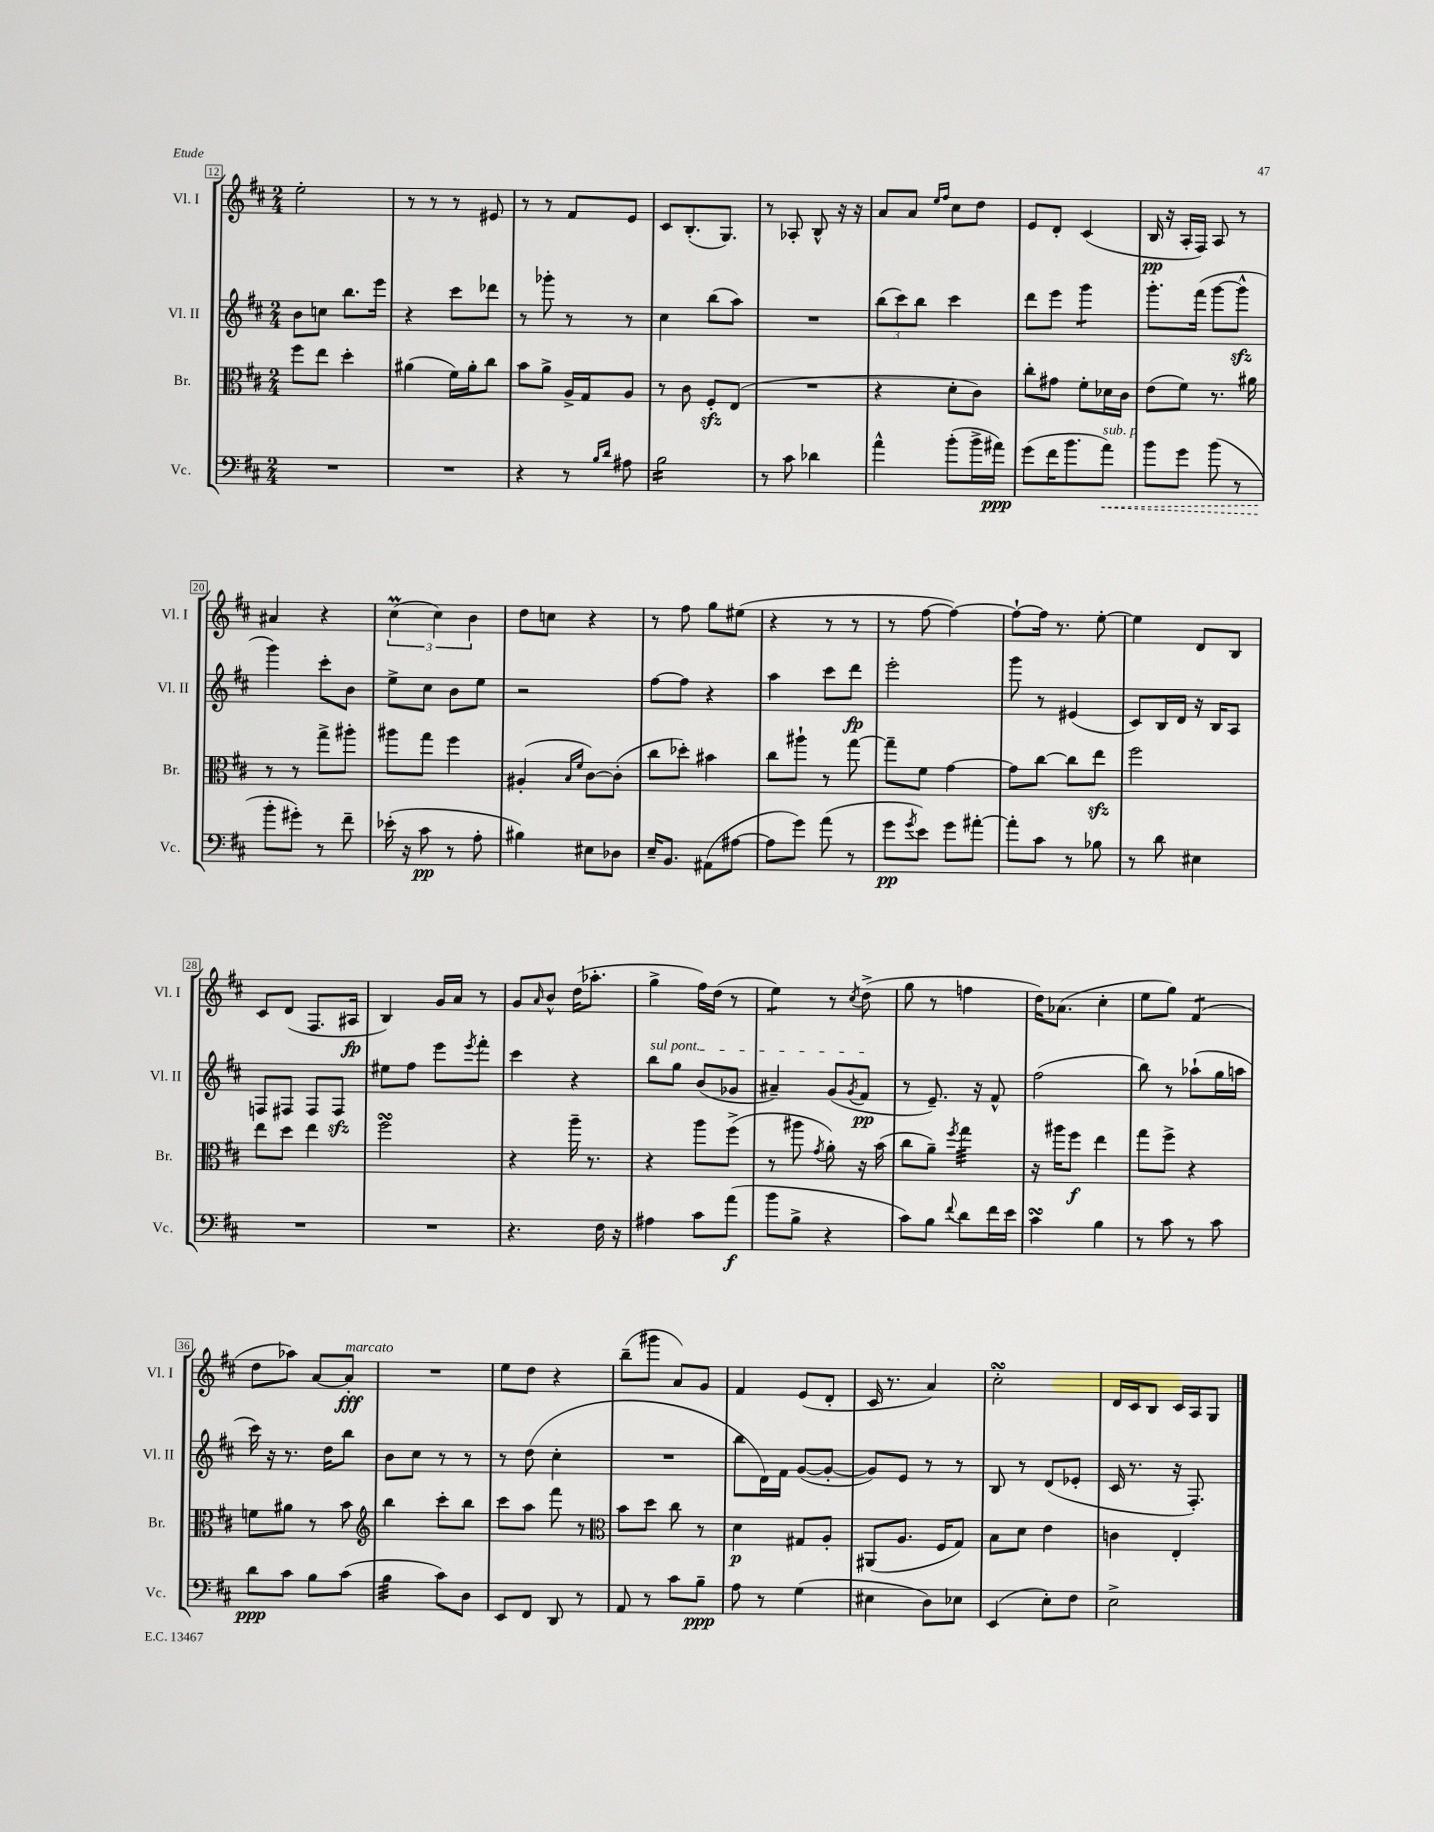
<<
\new StaffGroup <<
\new Staff = "s0" \with { instrumentName = "Vl. I" shortInstrumentName = "Vl. I" } {
    \clef treble \key d \major \numericTimeSignature \time 2/4
    e''2-. |
    r8 r8 r8 eis'8 |
    r8 r8 fis'8 e'8 |
    cis'8 b8.-.( g8.) |
    r8 aes8-. b8-^ r16 r16 |
    a'8 a'8 \grace { e''16 fis''16 } cis''8 d''8 |
    e'8 d'8-. cis'4( |
    b16\pp r16 a16-. fis16) a8 r8 |
    ais'4 r4 |
    \tuplet 3/2 { cis''4\prall( cis''4) b'4 } |
    d''8 c''8 r4 |
    r8 fis''8 g''8 eis''8( |
    r4 r8 r8 |
    r8 fis''8~ fis''4~) |
    fis''8~-! fis''16 r8. e''8~-. |
    e''4 d'8 b8 |
    cis'8 d'8( fis8. ais16\fp |
    b4) g'16 a'16 r8 |
    g'8 \grace { a'16 } b'8-^ d''16( aes''8.-. |
    g''4-> fis''16) d''16( r8 |
    e''4:8) r8 \acciaccatura { cis''8 } d''8->( |
    g''8 r8 f''4 |
    d''16) aes'8.( cis''4-. |
    e''8 g''8) fis'4:8( |
    d''8 aes''8) a'8~ a'8-.\fff^\markup { \italic "marcato" } |
    R2 |
    e''8 d''8 r4 |
    b''8--( gis'''8 a'8) g'8 |
    fis'4 e'8( d'8-. |
    cis'16 r8. a'4) |
    cis''2-.\turn |
    d'16 cis'16 b8 cis'16 a16 g8 \bar "|." |
}
\new Staff = "s1" \with { instrumentName = "Vl. II" shortInstrumentName = "Vl. II" } {
    \clef treble \key d \major \numericTimeSignature \time 2/4
    b'8 c''8 b''8. e'''16 |
    r4 cis'''8 des'''8 |
    r8 ges'''8-. r8 r8 |
    cis''4 b''8( a''8) |
    R2 |
    \tuplet 3/2 { b''8( cis'''8) b''8 } cis'''4 |
    d'''8 e'''8 g'''4:8 |
    g'''8.-. fis'''16( g'''8~ g'''8-^\sfz |
    g'''4) cis'''8-. b'8 |
    e''8-> cis''8 b'8 e''8 |
    r2 |
    fis''8~ fis''8 r4 |
    a''4 cis'''8 d'''8\fp |
    e'''2-. |
    g'''8 r8 eis'4( |
    cis'8) b16 d'16 r16 b16 a8 |
    f8 fis8 fis8 fis8\sfz |
    eis''8 fis''8 e'''8 \acciaccatura { e'''8 } fis'''8-. |
    cis'''4 r4 |
    \once \override TextSpanner.bound-details.left.text = \markup { \italic "sul pont." } b''8\startTextSpan g''8 b'8( ges'8 |
    ais'4--) g'8( \acciaccatura { g'8 } fis'8\pp\stopTextSpan |
    r8 e'8.--) r16 fis'8-^ |
    fis''2( |
    b''8) r8 aes''8-!( g''16 a''16 |
    cis'''16) r16 r8. d''16 b''8 |
    b'8 cis''8 r8 r8 |
    r8 d''8( cis''4-. |
    R2 |
    b''8 d'16) fis'16 g'8~( g'8~-. |
    g'8) e'8 r8 r8 |
    b8 r8 d'8( ees'8-. |
    cis'16 r8. r16 fis8.-.) \bar "|." |
}
\new Staff = "s2" \with { instrumentName = "Br." shortInstrumentName = "Br." } {
    \clef alto \key d \major \numericTimeSignature \time 2/4
    fis''8 e''8 d''4-. |
    ais'4( fis'16) ais'16-. cis''8 |
    b'8 a'8-> a16-> g16 a8 |
    r8 cis'8 fis8-.\sfz e8( |
    R2 |
    r4 d'8-. cis'8) |
    cis''8-. gis'8 fis'8-. des'16 cis'16 |
    e'8( fis'8) r8. ais'16 |
    r8 r8 g''8-> ais''8-. |
    ais''8 g''8 fis''4 |
    ais4-.( \grace { b16 fis'16 } cis'8~) cis'8-.( |
    cis''8 des''8-.) bis'4 |
    cis''8 ais''8-! r8 g''8~ |
    g''8-- fis'8 g'4~ |
    g'8 cis''8~ cis''8 e''8\sfz |
    fis''2 |
    e''8 d''8 e''4 |
    fis''2\turn |
    r4 a''16-- r8. |
    r4 a''8 fis''8->( |
    r8 ais''8 \acciaccatura { g'8 } a'8-.) r16 b'16( |
    cis''8 a'8--) \acciaccatura { fis''8 } g''4:32 |
    r16 ais''16 fis''8\f e''4 |
    g''8 fis''8-> r4 |
    f'8 ais'8 r8 b'8 |
    \clef treble b''4 cis'''8-. b''8 |
    cis'''8 a''8 fis'''8 r8 |
    \clef alto b'8 d''8 cis''8 r8 |
    d'4\p gis8 a8-. |
    ais,8( a8. fis16 g8) |
    b8 d'8 e'4 |
    c'4 e4-. \bar "|." |
}
\new Staff = "s3" \with { instrumentName = "Vc." shortInstrumentName = "Vc." } {
    \clef bass \key d \major \numericTimeSignature \time 2/4
    R2 |
    R2 |
    r4 r8 \grace { b16 d'16 } ais8 |
    b2:16 |
    r8 cis'8 des'4 |
    a'4-^ b'8-.( b'16-> ais'16\ppp) |
    g'8( fis'16 b'8. \once \override Hairpin.style = #'dashed-line a'8\<^\markup { \italic "sub. p" }) |
    b'8 g'8 b'8( r8 |
    b'8-.\! gis'8-.) r8 fis'8-- |
    ees'16-.( r16 cis'8\pp r8 a8-. |
    bis4) eis8 des8 |
    e16-- b,8. ais,8( ais8~ |
    ais8 g'8) a'8( r8 |
    g'8\pp \acciaccatura { g'8 } e'8) g'8 ais'8~-. |
    ais'8-. cis'8 r8 bes8 |
    r8 d'8 eis4 |
    R2 |
    R2 |
    r4. fis16 r16 |
    ais4 cis'8 a'8\f( |
    b'8 b8-> r4 |
    cis'8) b8 \appoggiatura { fis'8 } d'8 fis'16 e'16 |
    cis'4\turn b4 |
    r8 cis'8 r8 cis'8 |
    d'8\ppp cis'8 b8 cis'8( |
    b4:32 cis'8) d8 |
    e,8 fis,8 d,8 r8 |
    a,8 r8 cis'8 b8--\ppp |
    a8 r8 g4( |
    eis4 d8) ees8 |
    e,4( e8-.) fis8 |
    e2-> \bar "|." |
}
>>
>>
\layout { \context { \Score currentBarNumber = #12 \override BarNumber.stencil = #(make-stencil-boxer 0.1 0.3 ly:text-interface::print) } }
